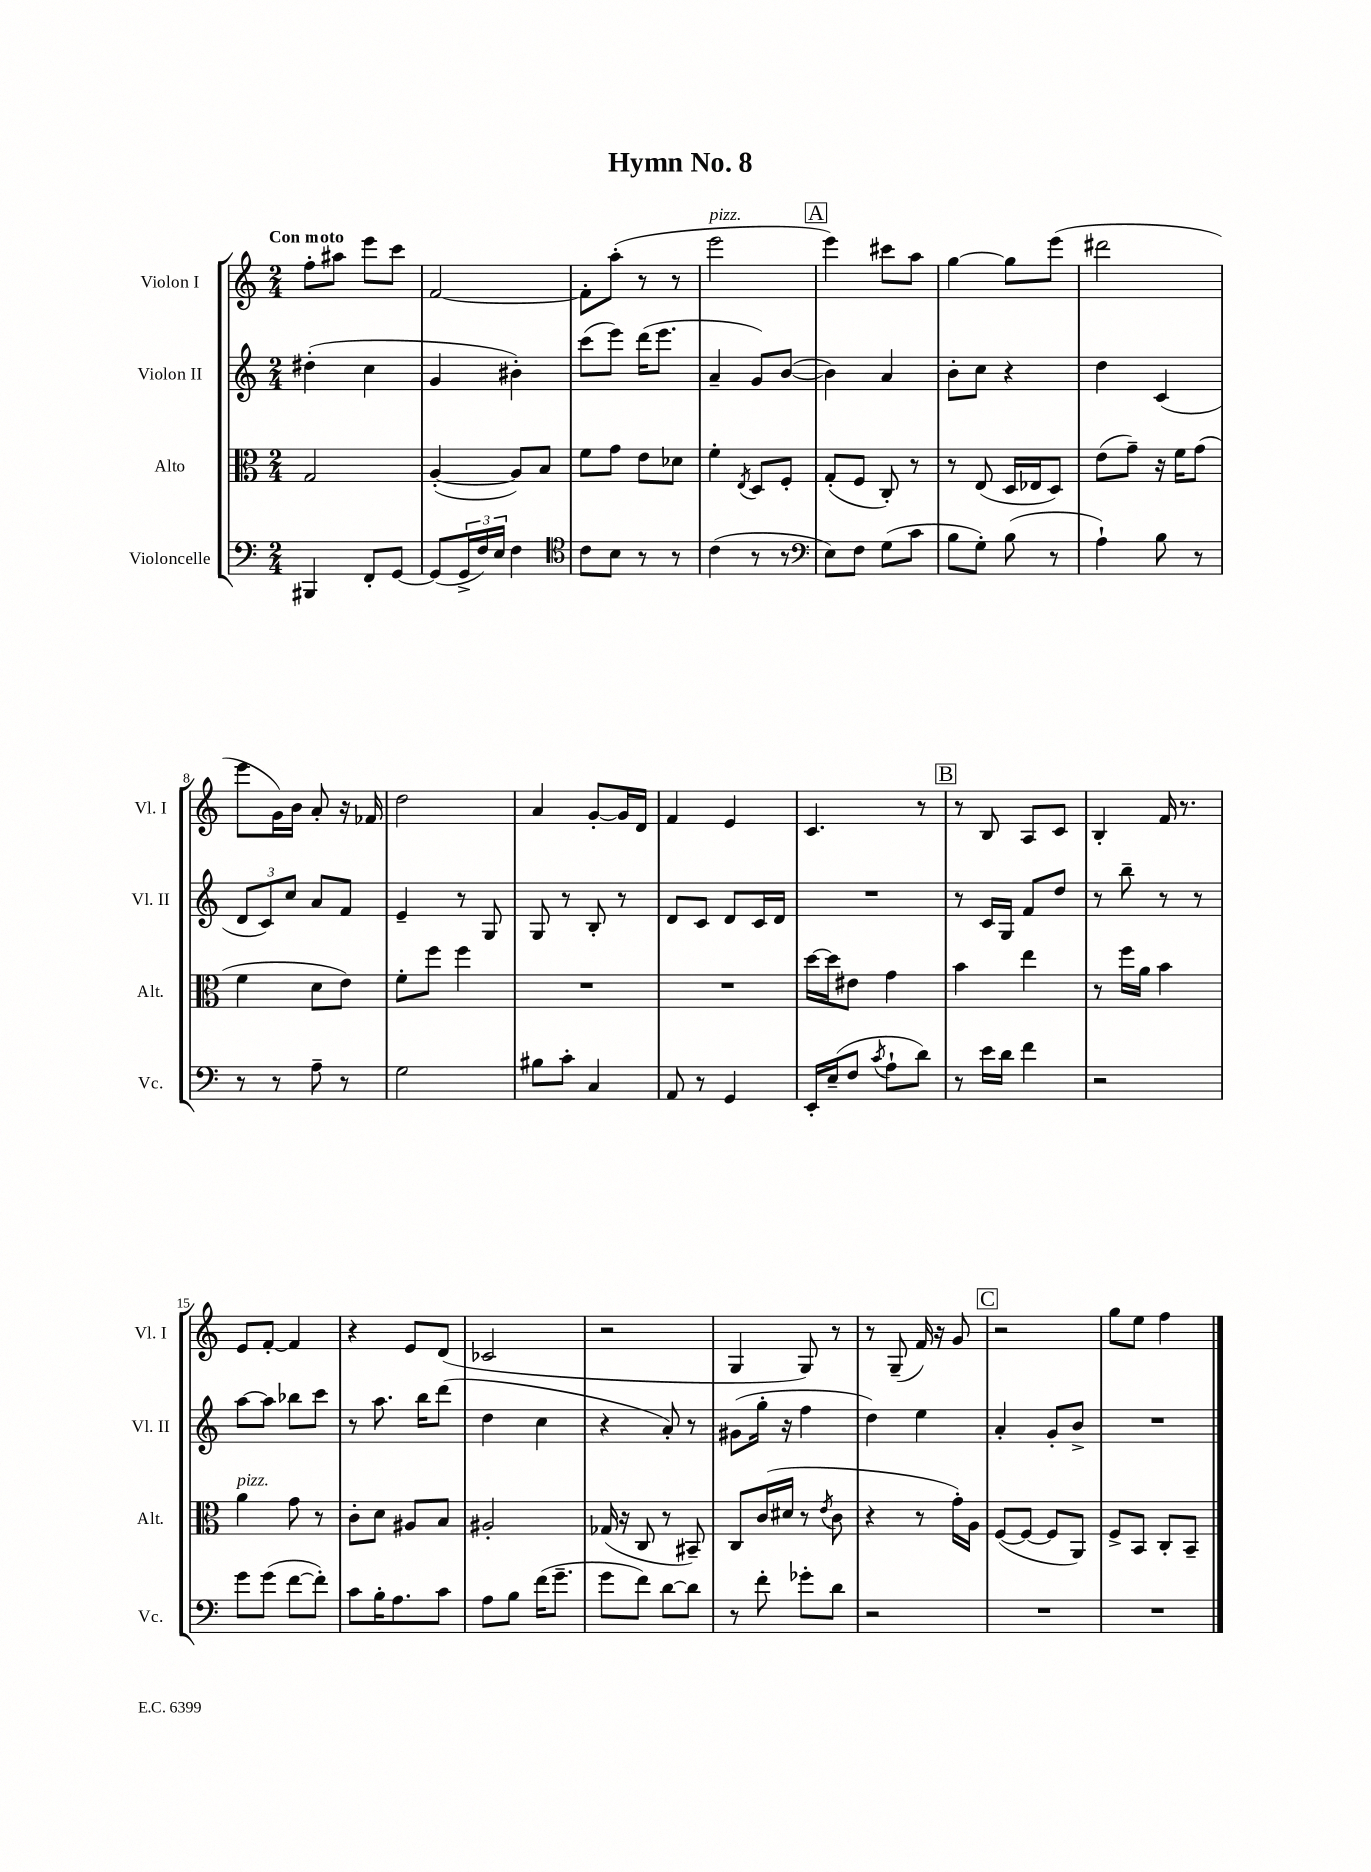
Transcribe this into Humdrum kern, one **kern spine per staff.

**kern	**kern	**kern	**kern
*staff4	*staff3	*staff2	*staff1
*clefF4	*clefC3	*clefG2	*clefG2
*k[]	*k[]	*k[]	*k[]
*M2/4	*M2/4	*M2/4	*M2/4
4BBB#/	2G/	(4dd#'\	8ff'\L
.	.	.	8aa#\J
8FF'/L	.	4cc\	8eee\L
[8GG/J	.	.	8ccc\J
=	=	=	=
(8GG/]L	([4A'/	4g/	[2f/
24GG^/L	.	.	.
24F/)	.	.	.
24E/JJ	.	.	.
4F\	8A/]L)	4b#'\)	.
.	8B/J	.	.
=	=	=	=
*clefC4	*	*	*
8c\L	8f\L	(8ccc\L	8f'\]L
8B\J	8g\J	8eee\J)	(8aa'\J
8r	8e\L	(16ddd\LK	8r
.	.	8.eee\J	.
8r	8d-\J	.	8r
=	=	=	=
(4c\	4f'\	4a~/	2eee\
.	8qE/	.	.
8r	8D/L	8g/L)	.
8r	8F'/J	([8b/J	.
=	=	=	=
*clefF4	*	*	*
8E\L)	(8G'/L	4b\])	4eee\)
8F\J	8F/J	.	.
(8G\L	8C'/)	4a/	8ccc#\L
8c\J	8r	.	8aa\J
=	=	=	=
8B\L	8r	8b'\L	[4gg\
8G'\J)	(8E/	8cc\J	.
(8B\	16D/LL	4r	8gg\]L
.	16E-/J	.	.
8r	8D/J)	.	(8eee\J
=	=	=	=
4A`\)	(8e\L	4dd\	2ddd#\
.	8g~\J)	.	.
8B\	16r	(4c/	.
.	16f\LK	.	.
8r	(8g\J	.	.
=	=	=	=
8r	4f\	12d/L	8eee\L
.	.	12c/)	.
8r	.	.	16g\L)
.	.	12cc/J	.
.	.	.	16b\JJ
8A~\	8d\L	8a/L	8a'/
8r	8e\J)	8f/J	16r
.	.	.	16f-/
=	=	=	=
2G\	8f'\L	4e~/	2dd\
.	8ff\J	.	.
.	4ff\	8r	.
.	.	8G/	.
=	=	=	=
8B#\L	2r	8G/	4a/
8c'\J	.	8r	.
4C/	.	8B'/	[8g'/L
.	.	8r	16g/]L
.	.	.	16d/JJ
=	=	=	=
8AA/	2r	8d/L	4f/
8r	.	8c/J	.
4GG/	.	8d/L	4e/
.	.	16c/L	.
.	.	16d/JJ	.
=	=	=	=
16EE'/LL	[16dd\LL	2r	4.c/
(16E~/J	16dd\]J	.	.
8F/J	8e#\J	.	.
8qc/	.	.	.
8A`\L	4g\	.	.
8d\J)	.	.	8r
=	=	=	=
8r	4b\	8r	8r
16e\LL	.	16c/LL	8B/
16d\JJ	.	16G/JJ	.
4f\	4ee\	8f/L	8A/L
.	.	8dd/J	8c/J
=	=	=	=
2r	8r	8r	4B'/
.	16ff\LL	8bb~\	.
.	16a\JJ	.	.
.	4b\	8r	16f/
.	.	.	8.r
.	.	8r	.
=	=	=	=
8g\L	4a\	[8aa\L	8e/L
(8g\J	.	8aa\]J	[8f'/J
[8f\L	8g\	8bb-\L	4f/]
8f'\]J)	8r	8ccc\J	.
=	=	=	=
8c\L	8c'\L	8r	4r
16B'\K	8d\J	8.aa\	.
8.A\	.	.	.
.	8A#/L	.	8e/L
.	.	16bb\LK	.
8c\J	8B/J	(8ddd\J	(8d/J
=	=	=	=
8A\L	2A#'/	4dd\	2c-/
8B\J	.	.	.
(16f\LK	.	4cc\	.
8.g~\J	.	.	.
=	=	=	=
8g\L	(16G-/	4r	2r
.	16r	.	.
8f\J)	8C/	.	.
[8d\L	8r	8a'/)	.
8d\]J	8BB#~/)	8r	.
=	=	=	=
8r	8C/L	(8g#\L	4G/
8f'\	(16c/L	16gg'\Jk	.
.	16d#/JJ	16r	.
8g-'\L	8r	4ff\	8G/)
.	8qe/	.	.
8d\J	8c\	.	8r
=	=	=	=
2r	4r	4dd\)	8r
.	.	.	(8G~/
.	8r	4ee\	16f/)
.	.	.	16r
.	16g'\LL)	.	8g/
.	16A\JJ	.	.
=	=	=	=
2r	([8F/L	4a'/	2r
.	8F/_J	.	.
.	8F/]L	8g'/L	.
.	8AA/J)	8b^/J	.
=	=	=	=
2r	8F^/L	2r	8gg\L
.	8BB/J	.	8ee\J
.	8C'/L	.	4ff\
.	8BB~/J	.	.
==	==	==	==
*-	*-	*-	*-
